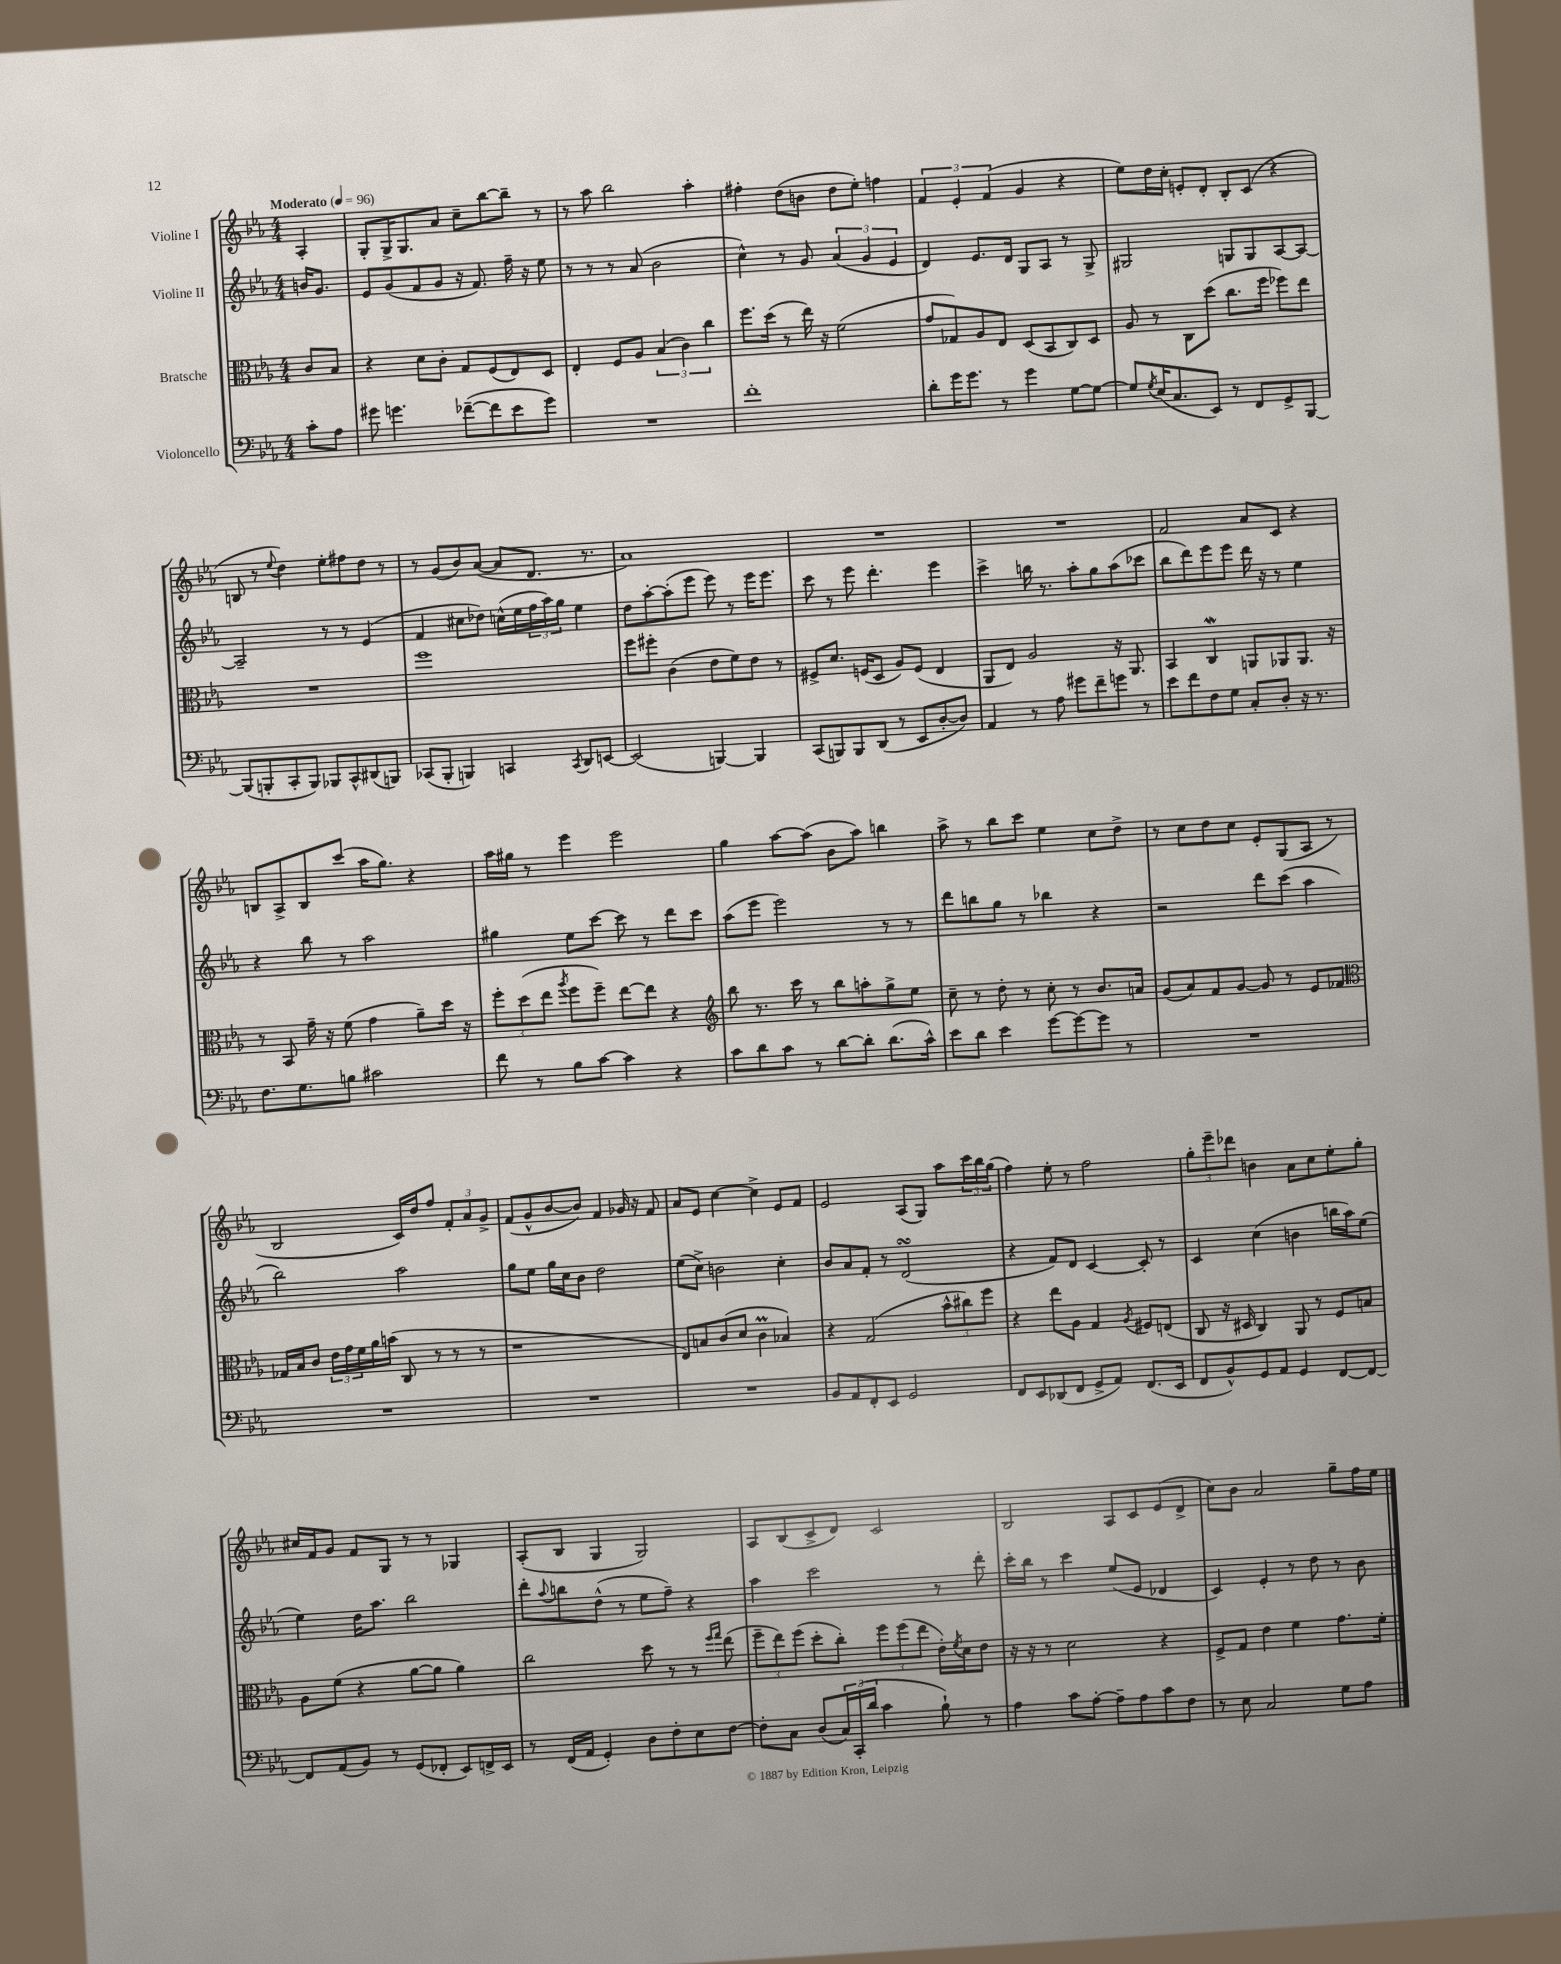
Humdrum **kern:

**kern	**kern	**kern	**kern
*staff4	*staff3	*staff2	*staff1
*clefF4	*clefC3	*clefG2	*clefG2
*k[b-e-a-]	*k[b-e-a-]	*k[b-e-a-]	*k[b-e-a-]
*M4/4	*M4/4	*M4/4	*M4/4
*MM96	*MM96	*MM96	*MM96
8c'\L	8c/L	16b/LK	4A-'/
.	.	8.g/J	.
8A-\J	8B-/J	.	.
=	=	=	=
8g#\	4r	8e-/L	8G'/L
4.g\	.	(8g/	16G^/K
.	.	.	8.G/
.	8d\L	8f/	.
.	8c'\J	8g/J	8a-/J
([8f-~\L	8G/L	16r	8cc~\L
.	.	8.f/)	.
8f-\]	(8F/	.	[8bb-\
8e-\	8E-/)	16ff~\	8bb-~\]J
.	.	16r	.
8g\J)	8D/J	8ee-\	8r
=	=	=	=
1r	4E-'/	8r	8r
.	.	8r	8aa-\
.	8F/L	8r	2bb-\
.	8A-/J	(8a-/	.
.	(6B-/	2b-\	.
.	6c\)	.	.
.	.	.	4aa-'\
.	6cc\	.	.
=	=	=	=
1f'	8.ff\L	4cc^^\)	4ff#'\
.	(16dd\Jk	.	.
.	8r	8r	(8dd\L
.	16ee-\)	8g/	8b\J
.	16r	.	.
.	(2f\	(6a-/	8dd\L
.	.	.	8ee-'\J)
.	.	6g/	.
.	.	.	4ff\
.	.	6e-/	.
=	=	=	=
8d'\L	8g/L	4d/)	6f/
16g\K	8G-/)	.	.
.	.	.	6e-'/
8.g\J	.	.	.
.	8A-/	8.e-/L	.
.	.	.	(6f/
8r	8E-/J	.	.
.	.	16d/Jk	.
4g\	(8D/L	8G/L	4g/
.	8BB-/	8A-/J	.
[8G\L	8C/)	8r	4r
8G\_J	8D/J	8G^/	.
=	=	=	=
8G/]L	8A-/	2G#/	8ee-\L)
8qG/	.	.	.
(16E-/K	8r	.	16dd\L
8.C/	.	.	16cc'\JJ
.	8C\L	.	8e'/L
8EE-/J)	(8dd\J	.	8d'/J
8r	8.cc\L	8G/L	8B-'/L
8FF/L	.	8G/	(8c/J
.	16ff\Jk	.	.
8GG^/	8ff-\L)	[8A-/	4r
[8BBB-/J	8ee-\J	8A-/_J	.
=	=	=	=
(8BBB-/]L	1r	2A-~/]	8B/
8BBB'/	.	.	8r
.	.	.	8qqee-/
8CC'/	.	.	4dd\)
8BBB/J)	.	.	.
8BBB-/L	.	8r	8ee-'\L
8CC^^/	.	8r	8ff#\
(8DD#/	.	(4e-/	8dd\J
8BBB/J)	.	.	8r
=	=	=	=
(8CC-/L	1ff	4f/	8r
8BBB-'/J	.	.	(8g/L
4BBB/)	.	8cc#\L	8b-/)
.	.	8dd-\J)	([8a-/J
4CC/	.	(16cc^^\LL	8a-/]L
.	.	16ee-\	.
.	.	24ff\	8.d/J
.	.	24aa-\)	.
.	.	24gg\JJ	.
8qCC/	.	.	.
8DD/L	.	4ee-\	.
.	.	.	8.r
[8EE/J	.	.	.
=	=	=	=
(2EE/]	8ff\L	8dd\L	1a-)
.	8ff#'\J	[8aa-'\	.
.	(4c\	(8aa-'\]	.
.	.	8eee-\J	.
[4BBB/)	8e-\L	8eee-\)	.
.	8f\)	8r	.
4BBB/]	8e-\J	16eee-\LK	.
.	.	8.eee-\J	.
.	8r	.	.
=	=	=	=
(8CC/L	8F#^/L	8ccc\	1r
8BBB/)	8.d/J	8r	.
8BBB/	.	8eee-\	.
.	(16F/LK	.	.
(8DD/J	8D/J	4.ddd'\	.
8r	8A-/L)	.	.
8EE-/L	(8F/J	.	.
[8D'/	4E-/	4eee-\	.
8D/]J)	.	.	.
=	=	=	=
4AA-/	8AA-/L	4ccc^\	1r
.	8E-/J)	.	.
8r	2A-/	16bb\	.
.	.	8.r	.
8A-\	.	.	.
8g#\L	.	8aa-'\L	.
8f~\	.	8gg\	.
8g\J	16r	(8aa-\	.
.	8.AA-/	.	.
8r	.	8ccc-\J	.
=	=	=	=
8e-\L	4BB-/	8bb-\L	2f/
8f\	.	8ddd\)	.
8F\	4C/	8eee-\	.
8G\J	.	8eee-\J	.
8C'/L	8AA/L	16ddd\	8a-/L
.	.	16r	.
8D'/J	8AA-/	8r	8c/J
16r	8.AA-/J	4ee-\	4r
8.r	.	.	.
.	16r	.	.
=	=	=	=
8.F\L	8r	4r	8B/L
.	8BB-/	.	8A-^/
8.G\	.	.	.
.	16g~\	8bb-\	8B/
.	16r	.	.
8B\J	(8f\	8r	(8ccc/J
2c#\	4g\	2aa-\	16aa-\LK
.	.	.	8.gg\J)
.	8a-~\L)	.	4r
.	16dd\Jk	.	.
.	16r	.	.
=	=	=	=
8f\	12ff'\L	4gg#\	16aa-\LL
.	.	.	16gg#\JJ
.	(12dd\	.	.
8r	.	.	8r
.	12ee-\J	.	.
.	8qaa-/	.	.
8B-\L	8ff\L	8ee-\L	4eee-\
[8c\J	8ff~\J)	[8ccc\J	.
4c\]	[8ee-\L	8ccc\]	2eee-\
.	8ee-\]J	8r	.
4r	4r	8ddd\L	.
.	.	8ccc\J	.
=	=	=	=
*	*clefG2	*	*
8c\L	8bb-\	(8aa-\L	4gg\
8d\	8.r	8eee-\J	.
8c\J	.	2eee-\)	[8aa-\L
.	16ccc\	.	.
8r	8r	.	(8aa-\]J
[8d\L	8bb-\L	.	8b-\L
8d'\]J	8aa'\	.	8aa-\J)
(8.d\L	8gg^\	8r	4bb\
.	8ee-\J	8r	.
16c^^\Jk)	.	.	.
=	=	=	=
8e-\L	8cc~\	8ddd\L	8aa-^\
8d\J	8r	8bb\	8r
4e-\	8dd'\	8gg\J	8bb-\L
.	8r	8r	8ccc\J
[8g\L	8cc'\	4bb-\	4ee-\
8g\_	8r	.	.
8g\]J	8.b-/L	4r	8cc\L
8r	.	.	8dd^\J
.	16a/Jk	.	.
=	=	=	=
1r	(8g/L	2r	8r
.	8a-/)	.	8cc\L
.	8f/	.	8dd\
.	[8g/J	.	8cc\J
.	8g/]	8ddd\L	8e-'/L
.	8r	(8ccc\J	(8G/
.	8e-/L	4aa-\	8A-/J
.	8f-/J	.	8r
=	=	=	=
*	*clefC3	*	*
1r	16G-/LL	2bb-\)	2B-/
.	16B-/J	.	.
.	8c/J	.	.
.	24e-\LL	.	.
.	24g\	.	.
.	24f\	.	.
.	16a-\	.	.
.	(16b\JJ	.	.
.	8C/	2aa-\	16c/LL)
.	.	.	16dd/J
.	8r	.	8ff/J
.	8r	.	12f'/L
.	.	.	12a-/
.	8r	.	.
.	.	.	12g^/J
=	=	=	=
1r	1r	8gg\L	(8f/L
.	.	8ee-\J	8g^^/
.	.	16gg\LL	[8b-/
.	.	16cc\J	.
.	.	8b-\J	8b-/]J)
.	.	2dd\	4f/
.	.	.	16g-/
.	.	.	16r
.	.	.	8f/
=	=	=	=
1r	8E-/L)	(8ee-\L	8a-/L
.	8B/	8cc^\J)	8e-/J
.	(8c/	2b\	[4cc\
.	8d/J	.	.
.	4c\	.	4cc^\]
.	4B-/)	4cc'\	8e-/L
.	.	.	8f/J
=	=	=	=
8BB-/L	4r	8b-/L	2e-/
8AA-/	.	8a-/	.
8FF'/	(2G/	8f'/J	.
8EE-/J	.	8r	.
2GG/	.	(2d/	(8A-/L
.	.	.	8G/J)
.	12b-^^\L	.	8aa-\L
.	12cc#\)	.	.
.	.	.	24ccc\L
.	12ff\J	.	24bb-\
.	.	.	(24gg\JJ
=	=	=	=
8FF/L	4r	4r	4ff\)
8EE-/	.	.	.
(8DD-/	8ee-\L	8f/L)	8ee-'\
8FF/J	8A-\J	8d/J	8r
8GG^/L	4G/	[4c/	2ff\
8AA-/J)	.	.	.
.	8qA-/	.	.
(8.FF/L	8F#/L	8c'/]	.
.	(8E/J	8r	.
16EE-/Jk	.	.	.
=	=	=	=
8FF/L	8C/	4c/	12gg'\L
.	.	.	12eee-~\
8BB-^^/)	16r	.	.
.	.	.	12ddd-\J
.	16D#/	.	.
8GG/	4C/)	(4cc\	4b\
8AA-/J	.	.	.
4GG/	8AA-/	4b\	8a-\L
.	8r	.	8cc\
[8FF/L	8F/L	16bb\LL	8ee-'\
.	.	16aa-\J)	.
8FF/_J	8B/J	(8ee-\J	8gg'\J
=	=	=	=
8FF/]L	8A-\L	4ee-\)	16cc#/LL
.	.	.	16f/J
(8AA-/	(8f\J	.	8g/J
8BB-/J)	4r	16dd\LK	8f/L
.	.	8.aa-\J	.
8r	.	.	8G/J
(8GG/L	[8a-\L	2bb-\	8r
8FF-'/J	8a-\]J	.	8r
8EE-/L)	4a-\)	.	4G-/
16FF^/L	.	.	.
16EE-/JJ	.	.	.
=	=	=	=
8r	2cc\	8ddd'\L	(8A-'/L
.	.	8qqaa-/	.
(16FF/LL	.	8bb\	8B-/J
16AA-/JJ	.	.	.
4GG'/)	.	(8dd^^\J	4G/
.	.	8r	.
8D\L	8dd\	8ee-\L	2G/)
8F'\	8r	8ff~\J)	.
8E-\	8r	4r	.
.	16qqff/LL	.	.
.	16qqgg/JJ	.	.
[8F\J	(8ee-\	.	.
=	=	=	=
8F'\]L	12ff~\L	4aa-\	8A-/L
.	12ee-\)	.	.
8C\J	.	.	(8B-/
.	(12ff\J	.	.
(8D/L	8dd'\L	2ccc\	8c^/
24C/L)	8cc'\J)	.	8d/J)
(24CC'/	.	.	.
24d/JJ	.	.	.
4c\	12ff\L	.	2c/
.	(12ff\	.	.
.	12ee-\J	.	.
8B-`\)	16e-'\LL)	8r	.
.	8qf/	.	.
.	16d\J	.	.
8r	8e-\J	8ddd'\	.
=	=	=	=
4A-\	16r	16ccc'\LL	2B-/
.	16r	16bb-\JJ	.
.	8r	8r	.
8c\L	2d\	4ccc\	.
[8A-'\J	.	.	.
8A-~\]L	.	(8ee-/L	8A-/L
8A-\	.	8e-/J	8c/
8c\	4r	4d-/	(8e-/
8F\J	.	.	8d^/J
=	=	=	=
8r	8F^/L	4c/)	8cc\L)
8E-\	8G/J	.	8b-\J
2C/	4e-\	4e-'/	2a-/
.	4f\	8r	.
.	.	8dd\	.
8G\L	8.g\L	8r	8gg~\L
8A-\J	.	8b-\	16ff\L
.	16f'\Jk	.	16ee-\JJ
==	==	==	==
*-	*-	*-	*-
